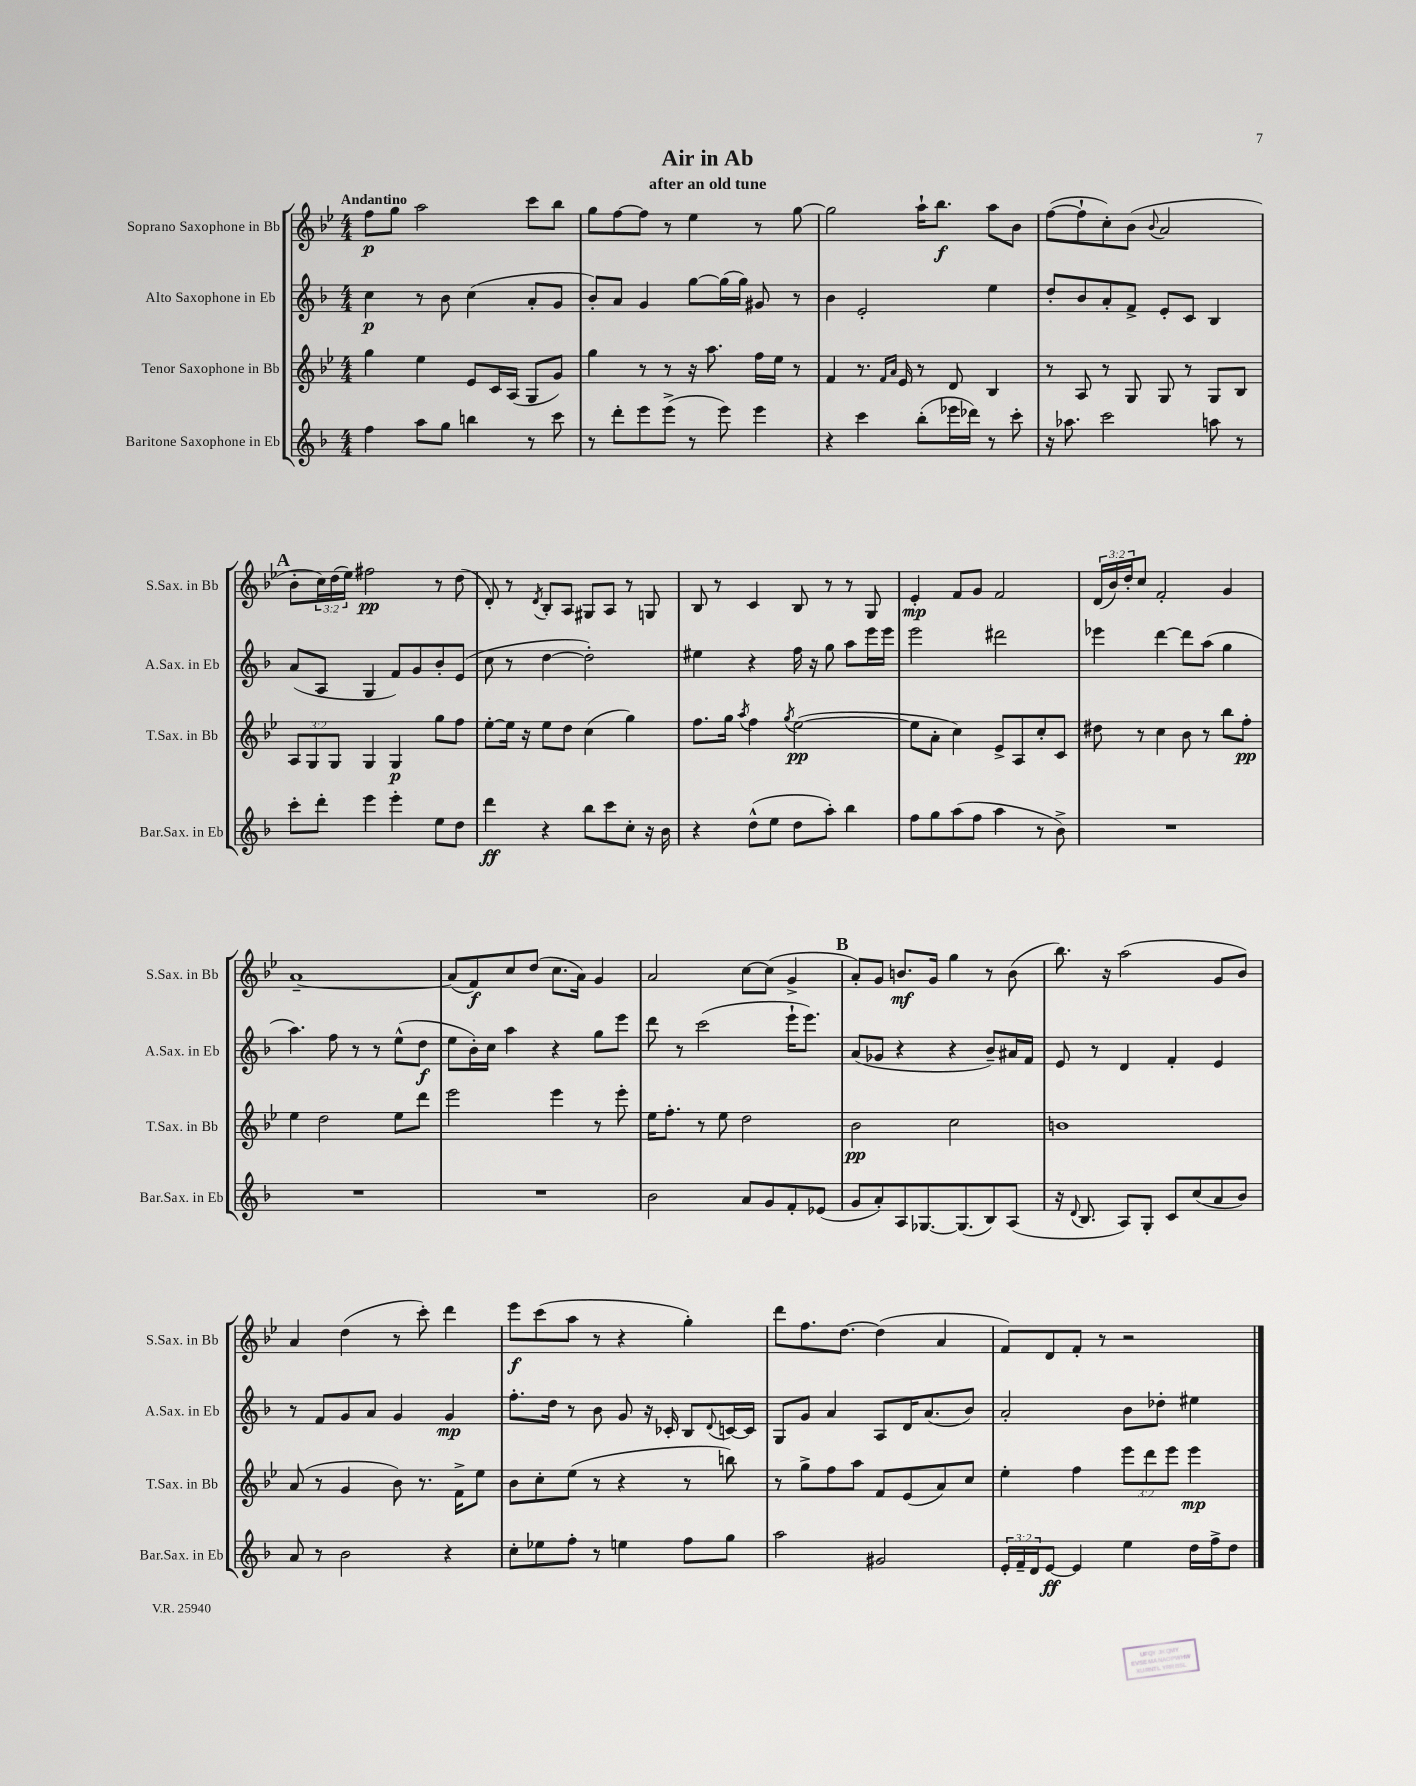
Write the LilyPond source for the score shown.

\header { title = "Air in Ab" subtitle = "after an old tune" }
<<
\new StaffGroup <<
\new Staff = "s0" \with { instrumentName = "Soprano Saxophone in Bb" shortInstrumentName = "S.Sax. in Bb" } {
    \clef treble \key bes \major \numericTimeSignature \time 4/4 \override Staff.TupletNumber.text = #tuplet-number::calc-fraction-text \tempo "Andantino"
    f''8\p g''8 a''2 c'''8 bes''8 |
    g''8 f''8~ f''8 r8 ees''4 r8 g''8~ |
    g''2 a''16-! bes''8.\f a''8 bes'8 |
    f''8~( f''8-! c''8-.) bes'8( \appoggiatura { bes'8 } a'2 |
    \mark \markup { \bold "A" } bes'8-. \tuplet 3/2 { c''16) d''16( ees''16) } fis''2\pp r8 d''8( |
    d'8-.) r8 \acciaccatura { d'8 } bes8-. a8 gis8 a8 r8 g8 |
    bes8 r8 c'4 bes8 r8 r8 g8 |
    ees'4-.\mp f'8 g'8 f'2 |
    \tuplet 3/2 { d'16( bes'16) d''16-. } c''8 f'2-. g'4 |
    a'1~-- |
    a'8( f'8\f) c''8 d''8( c''8. a'16) g'4 |
    a'2 c''8~ c''8( g'4-> |
    \mark \markup { \bold "B" } a'8-.) g'8 b'8.\mf g'16 g''4 r8 b'8( |
    bes''8.) r16 a''2( g'8 bes'8) |
    a'4 d''4( r8 c'''8-.) d'''4 |
    ees'''8\f c'''8( a''8 r8 r4 g''4-.) |
    d'''8 f''8. d''8.~ d''4( a'4 |
    f'8) d'8 f'8-. r8 r2 \bar "|." |
}
\new Staff = "s1" \with { instrumentName = "Alto Saxophone in Eb" shortInstrumentName = "A.Sax. in Eb" } {
    \clef treble \key f \major \numericTimeSignature \time 4/4
    c''4\p r8 bes'8 c''4( a'8-. g'8 |
    bes'8-.) a'8 g'4 g''8~ g''16( g''16) gis'8 r8 |
    bes'4 e'2-. e''4 |
    d''8-. bes'8 a'8-. f'8-> e'8-. c'8 bes4 |
    \mark \markup { \bold "A" } a'8( a8 g4 f'8) g'8 bes'8-. e'8( |
    c''8 r8 d''4~ d''2-.) |
    eis''4 r4 f''16 r16 g''8 a''8 e'''16 e'''16 |
    e'''2 dis'''2 |
    ees'''4 d'''4~ d'''8 a''8( g''4 |
    a''4.) f''8 r8 r8 e''8-^( d''8\f |
    e''8 bes'16-.) c''16 a''4 r4 g''8 e'''8 |
    d'''8 r8 c'''2( e'''16-! e'''8.) |
    \mark \markup { \bold "B" } a'8( ges'8 r4 r4 bes'8--) ais'16 f'16 |
    e'8 r8 d'4 f'4-. e'4 |
    r8 f'8 g'8 a'8 g'4 g'4\mp |
    f''8.-. d''16 r8 bes'8 g'8 r16 ces'16-. bes8 \appoggiatura { d'8 } c'16~ c'16 |
    g8 g'8 a'4 a8 d'16 a'8.( bes'8) |
    a'2-. bes'8 des''8-. eis''4 \bar "|." |
}
\new Staff = "s2" \with { instrumentName = "Tenor Saxophone in Bb" shortInstrumentName = "T.Sax. in Bb" } {
    \clef treble \key bes \major \numericTimeSignature \time 4/4 \override Staff.TupletNumber.text = #tuplet-number::calc-fraction-text
    g''4 ees''4 ees'8 c'16 a16( g8 g'8) |
    g''4 r8 r8 r16 a''8. f''16 ees''16 r8 |
    f'4 r8. \grace { f'16 a'16 } ees'16 r8 d'8 bes4 |
    r8 a8 r8 g8 g8 r8 g8 bes8 |
    \mark \markup { \bold "A" } \tuplet 3/2 { a8 g8 g8 } g4 g4\p g''8 f''8 |
    ees''8~-. ees''16 r16 ees''8 d''8 c''4( g''4) |
    f''8. g''16 \acciaccatura { a''8 } f''4 \acciaccatura { g''8 } ees''2~\pp( |
    ees''8 a'8-. c''4) ees'8-> a8 c''8-. c'8 |
    dis''8 r8 c''4 bes'8 r8 bes''8 f''8-.\pp |
    ees''4 d''2 ees''8 d'''8 |
    ees'''2 ees'''4 r8 ees'''8-. |
    ees''16 f''8.-. r8 ees''8 d''2 |
    \mark \markup { \bold "B" } bes'2\pp c''2 |
    b'1 |
    a'8( r8 g'4 bes'8) r8. f'16-> ees''8 |
    bes'8 c''8-. ees''8( r8 r4 r8 b''8) |
    r8 g''8-> f''8 a''8 f'8 ees'8( a'8) c''8 |
    ees''4-. f''4 \tuplet 3/2 { ees'''8 d'''8 ees'''8 } ees'''4\mp \bar "|." |
}
\new Staff = "s3" \with { instrumentName = "Baritone Saxophone in Eb" shortInstrumentName = "Bar.Sax. in Eb" } {
    \clef treble \key f \major \numericTimeSignature \time 4/4 \override Staff.TupletNumber.text = #tuplet-number::calc-fraction-text
    f''4 a''8 g''8 b''4 r8 c'''8 |
    r8 d'''8-. e'''8 e'''8->( r8 e'''8) e'''4 |
    r4 c'''4 bes''8-.( ees'''16 des'''16) r8 c'''8-. |
    r16 aes''8. c'''2 a''8 r8 |
    \mark \markup { \bold "A" } c'''8-. d'''8-. e'''4 e'''4-. e''8 d''8 |
    d'''4\ff r4 bes''8 c'''8 c''8-. r16 bes'16 |
    r4 d''8-^( e''8 d''8 a''8-.) bes''4 |
    f''8 g''8 a''8( f''8 a''4 r8 bes'8->) |
    R1 |
    R1 |
    R1 |
    bes'2 a'8 g'8 f'8-. ees'8( |
    \mark \markup { \bold "B" } g'8 a'8-.) a8 ges8.~ ges8.( bes8) a8( |
    r16 \appoggiatura { d'8 } bes8. a8) g8-. c'8 c''8( a'8 bes'8) |
    a'8 r8 bes'2 r4 |
    c''8-. ees''8 f''8-. r8 e''4 f''8 g''8 |
    a''2 gis'2 |
    \tuplet 3/2 { e'16-. f'16-- d'16 } e'8~\ff e'4 e''4 d''16 f''16-> d''8 \bar "|." |
}
>>
>>
\layout { \context { \Score \remove "Bar_number_engraver" } }
